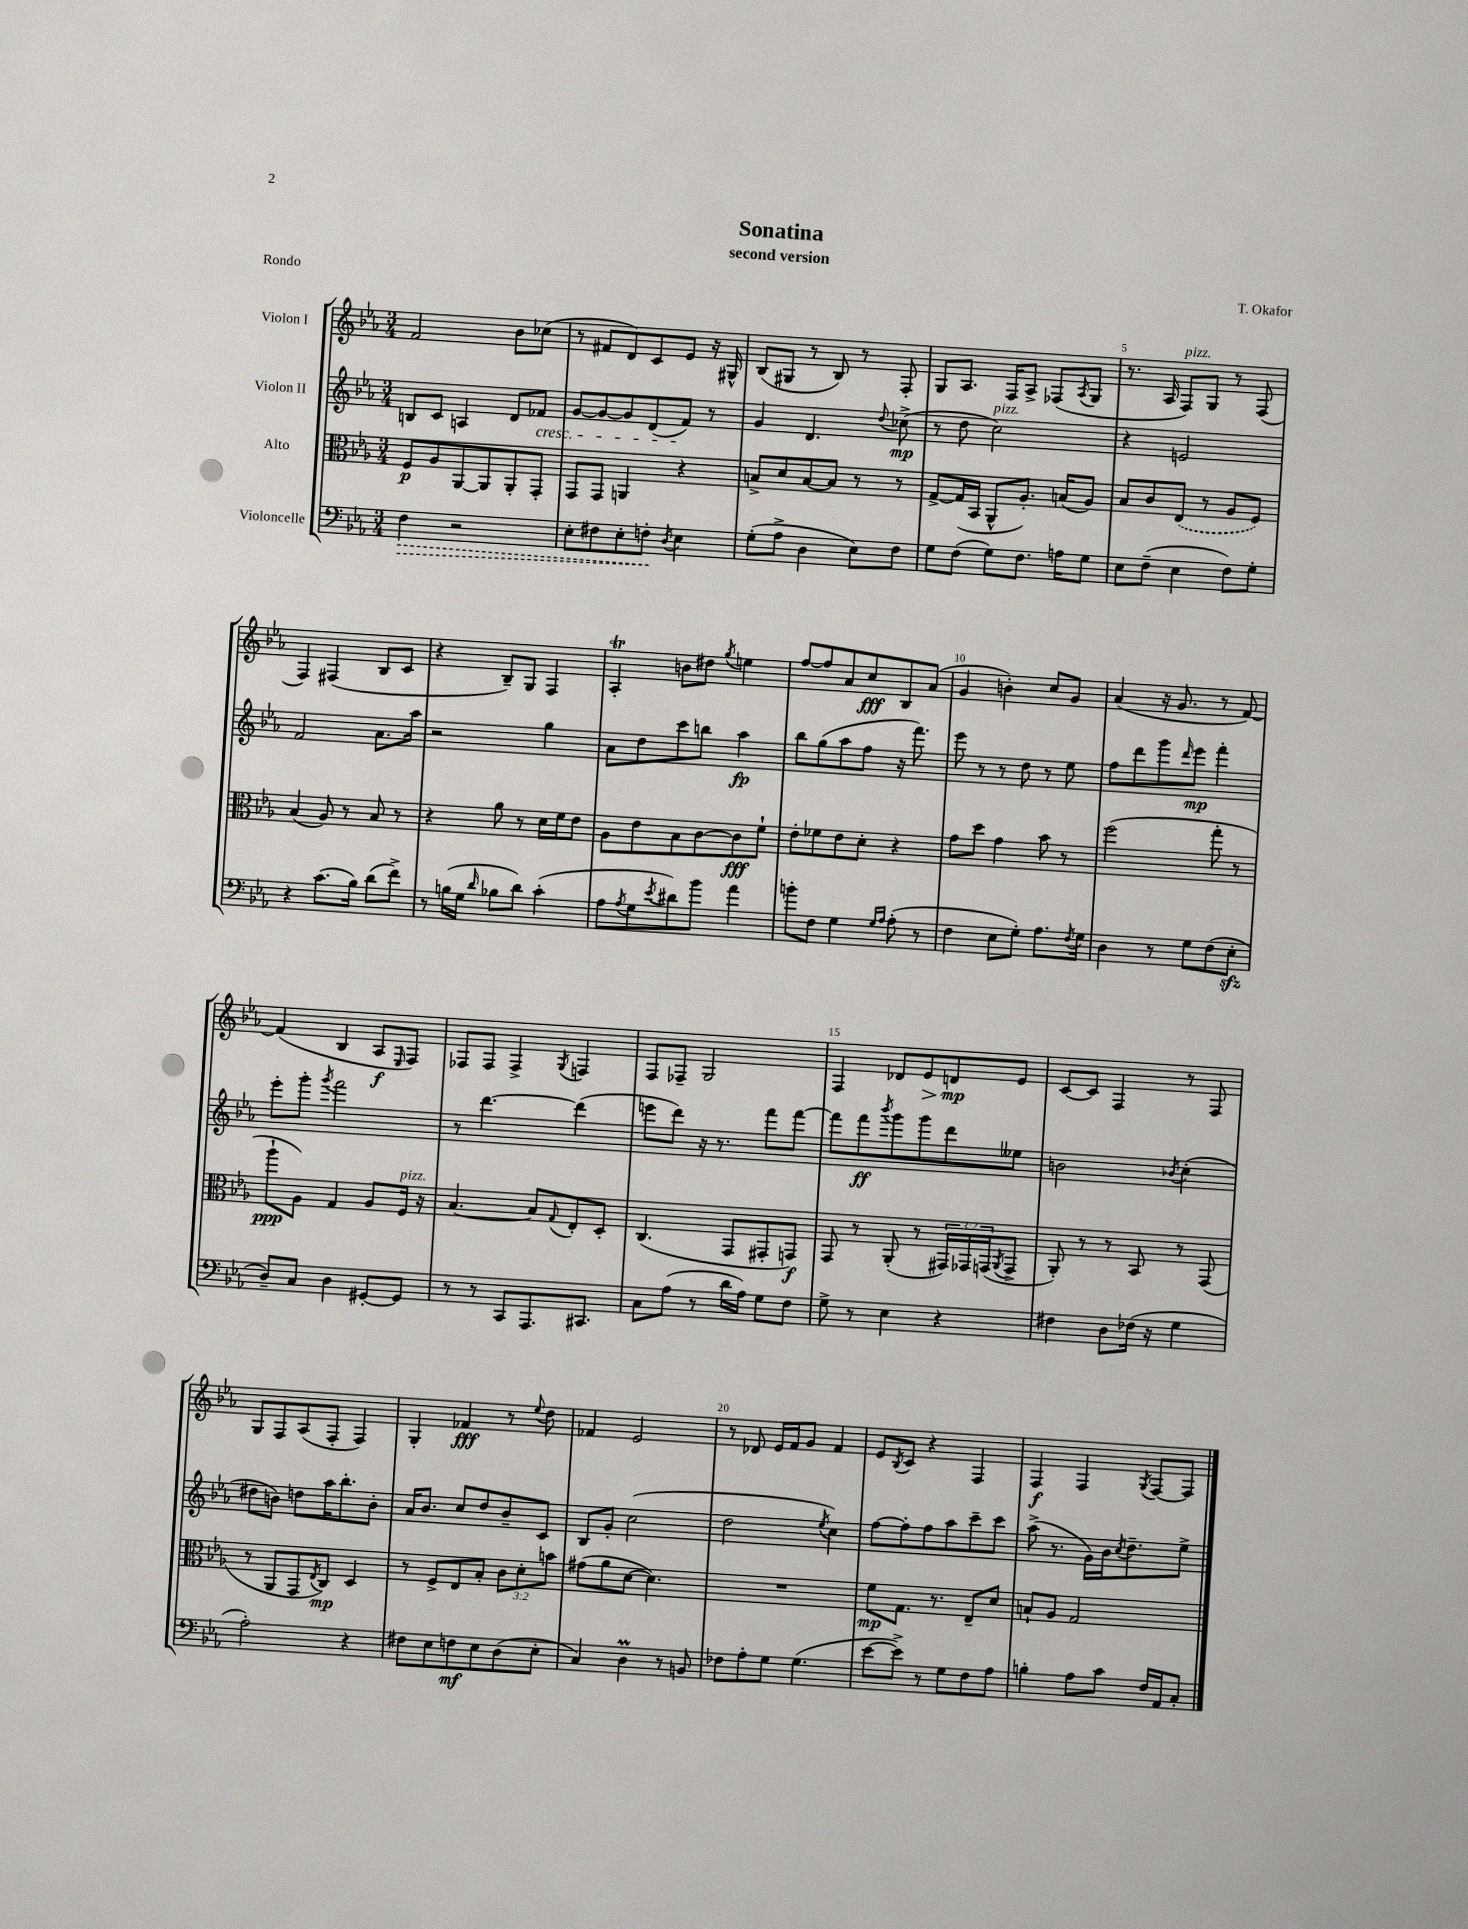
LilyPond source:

\header { title = "Sonatina" composer = "T. Okafor" subtitle = "second version" piece = "Rondo" }
<<
\new StaffGroup <<
\new Staff = "s0" \with { instrumentName = "Violon I" } {
    \clef treble \key ees \major \numericTimeSignature \time 3/4
    f'2 bes'8 ces''8( |
    r8 fis'8 d'8) c'8 ees'8 r16 gis16-^ |
    bes8( gis8 r8 bes8) r8 f8-. |
    g8 aes8. f16 aes8-> fes8( \acciaccatura { aes8 } g8 |
    r8. aes16 f8^\markup { \italic "pizz." }) g8 r8 f8( |
    f4) fis4( bes8 c'8 |
    r4 bes8--) g8 f4 |
    aes4-.\trill b'8 dis''8 \acciaccatura { g''8 } e''4 |
    f''8~ f''8 aes'8 c''8\fff bes8 aes'8( |
    g'4 b'4-.) c''8 g'8 |
    aes'4( r16 g'8. r8 f'8~) |
    f'4( bes4 aes8\f \grace { ees16 } f8) |
    fes8 fes8 fes4-> \acciaccatura { g8 } f4 |
    f8 fes8-- g2 |
    f4 des'8 ees'8\> d'8\mp\! ees'8 |
    c'8~ c'8 f4 r8 f8 |
    g8 f8 aes8( f8-. f4) |
    g4-. fes'4\fff r8 \appoggiatura { ees''8 } d''8 |
    fes'4 ees'2 |
    r8 des'8 ees'16 f'16 g'8 f'4 |
    ees'8 \acciaccatura { bes8 } c'8 r4 f4 |
    f4\f f4 \acciaccatura { g8 } f8~ f8 \bar "|." |
}
\new Staff = "s1" \with { instrumentName = "Violon II" } {
    \clef treble \key ees \major \numericTimeSignature \time 3/4
    b8 c'8 a4 d'8 fes'8\cresc |
    g'8~ g'8~ g'8 d'8( f'8\!) r8 |
    g'4 d'4. \appoggiatura { d''8 } ces''8->\mp( |
    r8 d''8 c''2^\markup { \italic "pizz." }) |
    r4 e'2 |
    f'2 aes'8. aes''16 |
    r2 g''4 |
    aes'8 d''8 c'''8 b''8 aes''4\fp |
    bes''8 g''8( aes''8 f''8 r16 f'''8.) |
    ees'''8 r8 r8 d''8 r8 ees''8 |
    f''8 d'''8 g'''8 \grace { d'''16 } ees'''8\mp f'''4-. |
    ees'''8-. g'''8-. \acciaccatura { g'''8 } f'''2 |
    r8 d'''4.~ d'''4( |
    e'''8 d'''8) r16 r8. f'''8 f'''8~ |
    f'''8 f'''8\ff \acciaccatura { bes'''8 } g'''8 g'''8 d'''8 eeses''8 |
    b'2 \acciaccatura { bes'8 } c''4-.( |
    dis''8 b'8) d''8 aes''16 bes''8.-. b'8-. |
    aes'16 bes'8. c''8 d''8 bes'8-- c'8 |
    bes8 g'8-. c''2( |
    d''2 \acciaccatura { ees''8 } c''4) |
    f''8~ f''8-. f''8 aes''8 c'''8-- c'''8 |
    aes''8->( r8. g'16) bes'16 \acciaccatura { c''8 } d''8.-- ees''8-> \bar "|." |
}
\new Staff = "s2" \with { instrumentName = "Alto" } {
    \clef alto \key ees \major \numericTimeSignature \time 3/4 \override Staff.TupletNumber.text = #tuplet-number::calc-fraction-text
    f8\p aes8 aes,8~ aes,8 aes,8-. g,8-. |
    g,8 g,8 a,4 r4 |
    b8-> d'8 b8~ b8 r8 r8 |
    g8~-> g16( bes,16 aes,8-^ aes8.-.) b16( aes8) |
    bes8 c'8 \once \slurDashed ees8( r8 aes8 f8) |
    bes4( aes8) r8 bes8 r8 |
    r4 aes'8 r8 d'16 f'16 ees'8 |
    aes8 ees'8 bes8 c'8~ c'8\fff f'8-! |
    ees'8-. fes'8 ees'8 d'8-. r4 |
    g'8 d''8 g'4 bes'8 r8 |
    f''2( g''8-. r8 |
    aes''8-!\ppp aes8) g4 aes8 f16^\markup { \italic "pizz." } r16 |
    bes4.~ bes8 \appoggiatura { g8 } ees8-. d8-. |
    c4.( g,8 gis,8-. g,8\f) |
    g,8 r8 aes,8-.( r8 \tuplet 3/2 { gis,16) ges,16 g,16( } \acciaccatura { aes,8 } g,8-> |
    aes,8-.) r8 r8 bes,8 r8 g,8( |
    r8 aes,8 g,8 \acciaccatura { ees8 } c8\mp) d4 |
    r8 f8-> ees8 bes8-. \tuplet 3/2 { c'8 d'8-. b'8 } |
    gis'8( aes'8 d'8~ d'4.) |
    R2. |
    f'8\mp g8. r8. ees8-- d'8 |
    b8-! aes8 g2 \bar "|." |
}
\new Staff = "s3" \with { instrumentName = "Violoncelle" } {
    \clef bass \key ees \major \numericTimeSignature \time 3/4
    \once \override Hairpin.style = #'dashed-line f4\> r2 |
    ees8-. fis8 ees8-. f8-.\! \acciaccatura { d8 } ees4 |
    g8-.( aes8-> d4 ees8) f8 |
    g8 f8( g8) f8. a16 g8 |
    ees8 f8--( ees4 f8) g8-. |
    r4 c'8.( bes16) d'8( f'8->) |
    r8 b16( g16 \grace { d'16 } bes8 d'8) c'4-.( |
    aes8 \acciaccatura { aes8 } g8 \acciaccatura { ees'8 } dis'8) bes'8 aes'4 |
    b'8-. f8 g4 \grace { g16 aes16 } aes8-.( r8 |
    f4 ees8 g8-.) aes8. \acciaccatura { f8 } g16 |
    d4 r8 g8 f8( ees8-.\sfz |
    d8--) c8 d4 gis,8~-. gis,8 |
    r8 r8 c,8 aes,,8. cis,8. |
    c8 aes8( r8 d'16 aes16) g8 f8 |
    g8-> r8 ees4 r4 |
    fis4 d8 fes16( r16 g4 |
    aes2-.) r4 |
    fis8 ees8 f8\mf ees8 d8( ees8-. |
    c4) d4\prall r8 b,8 |
    fes8 aes8-. g8 g4.( |
    ees'8~ ees'8->) r8 g8 f8 aes8 |
    b4-. aes8 c'8 f16 aes,16 c8-. \bar "|." |
}
>>
>>
\layout { \context { \Score \override BarNumber.break-visibility = ##(#f #t #t) barNumberVisibility = #(every-nth-bar-number-visible 5) } }
